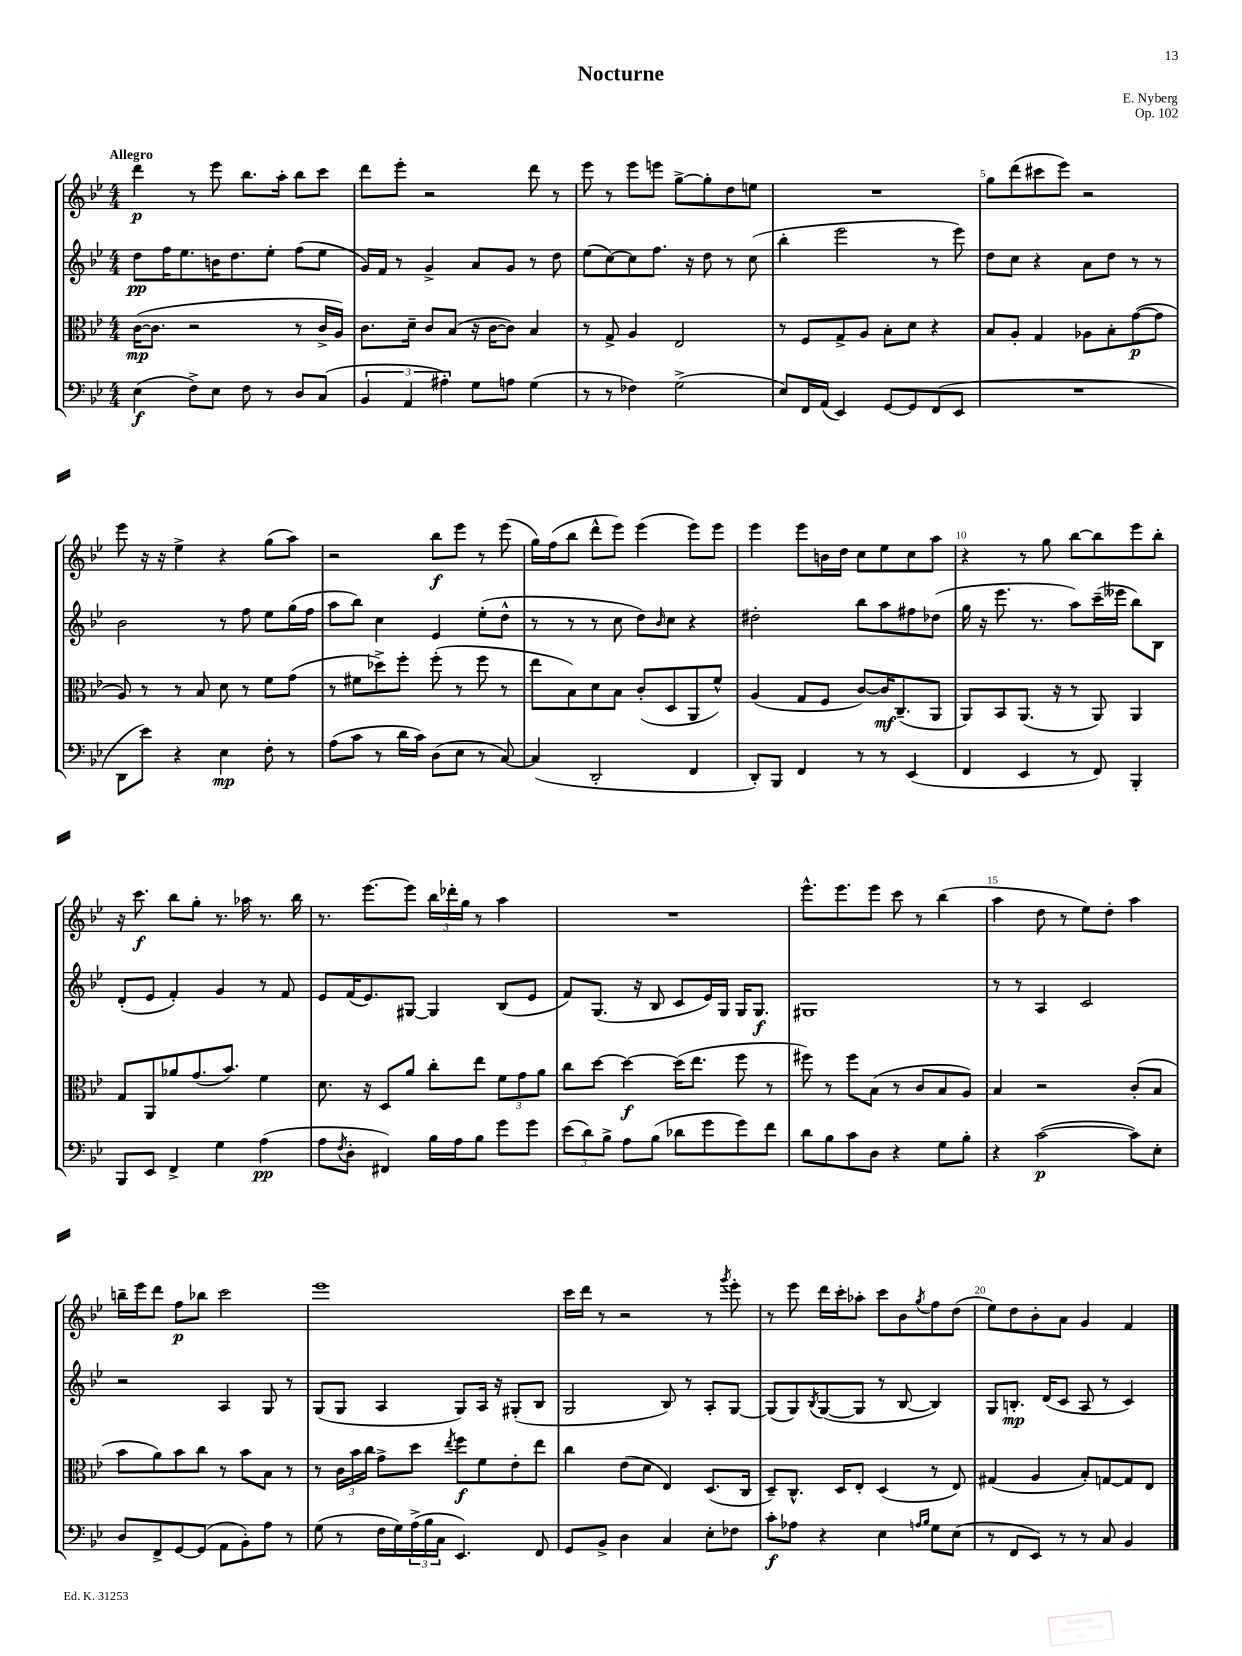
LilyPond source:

\header { title = "Nocturne" composer = "E. Nyberg" opus = "Op. 102" }
<<
\new StaffGroup <<
\new Staff = "s0" {
    \clef treble \key bes \major \numericTimeSignature \time 4/4 \tempo "Allegro"
    d'''4\p r8 ees'''8 bes''8. a''16-. bes''8 c'''8 |
    d'''8 ees'''8-. r2 d'''8 r8 |
    ees'''8 r8 ees'''8 e'''8 g''8~-> g''8-. d''8 e''8 |
    R1 |
    g''8 d'''8( cis'''8 ees'''8) r2 |
    ees'''8 r16 r16 ees''4-> r4 g''8( a''8) |
    r2 bes''8\f ees'''8 r8 ees'''8( |
    g''16) f''16( bes''8 d'''8-^ ees'''8) ees'''4( ees'''8) ees'''8 |
    ees'''4 ees'''8 b'16 d''16 c''8 ees''8 c''8 a''8 |
    r4 r8 g''8 bes''8~ bes''8 ees'''8 bes''8-. |
    r16 c'''8.\f bes''8 g''8-. r8. aes''16 r8. bes''16 |
    r8. ees'''8.~ ees'''8 \tuplet 3/2 { bes''16 des'''16-. g''16 } r8 a''4 |
    R1 |
    ees'''8.-^ ees'''8. ees'''8 c'''8 r8 bes''4( |
    a''4 d''8 r8 ees''8) d''8-. a''4 |
    b''16-- ees'''16 d'''8 f''8\p bes''8 c'''2 |
    ees'''1 |
    c'''16 d'''16 r8 r2 r8 \acciaccatura { g'''8 } ees'''8-. |
    r8 ees'''8 d'''16 c'''16-. aes''8-. c'''8 bes'8 \acciaccatura { g''8 } f''8 d''8( |
    ees''8) d''8 bes'8-. a'8 g'4 f'4 \bar "|." |
}
\new Staff = "s1" {
    \clef treble \key bes \major \numericTimeSignature \time 4/4
    d''8\pp f''16 ees''8. b'16 d''8. ees''8-. f''8( ees''8 |
    g'16) f'16 r8 g'4-> a'8 g'8 r8 d''8 |
    ees''8( c''8~) c''8 f''8. r16 d''8 r8 c''8( |
    bes''4-. ees'''2 r8 ees'''8) |
    d''8 c''8 r4 a'8 d''8 r8 r8 |
    bes'2 r8 f''8 ees''8 g''16( f''16 |
    a''8 bes''8) c''4 ees'4 ees''8-.( d''8-^ |
    r8 r8 r8 c''8 d''8) \grace { bes'16 } c''8 r4 |
    dis''2-. bes''8 a''8 fis''8 des''8( |
    g''16 r16 ees'''8. r8. a''8) c'''16--( eeses'''16 bes''8) bes8 |
    d'8-.( ees'8 f'4-.) g'4 r8 f'8 |
    ees'8 f'16( ees'8.) gis8~ gis4 bes8( ees'8 |
    f'8) g8.( r16 bes8 c'8 ees'16) g16 g16 g8.\f |
    gis1 |
    r8 r8 a4 c'2 |
    r2 a4 g8 r8 |
    g8( g8 a4 g8) a16 r16 gis8-.( bes8 |
    g2 bes8) r8 a8-. g8~ |
    g8( g8) \acciaccatura { bes8 } g8~( g8 r8 bes8~ bes4) |
    g8 b8.-.\mp d'16( c'8 a8 r8 c'4) \bar "|." |
}
\new Staff = "s2" {
    \clef alto \key bes \major \numericTimeSignature \time 4/4
    c'16~\mp( c'8. r2 r8 c'16-> a16) |
    c'8. d'16-- c'8 bes8( r16 c'16~ c'8) bes4 |
    r8 g8-> a4 ees2 |
    r8 f8 g8-> a8 bes8-. d'8 r4 |
    bes8 a8-. g4 aes8 bes8-. g'8~\p( g'8 |
    a8) r8 r8 bes8 d'8 r8 f'8 g'8( |
    r8 fis'8 des''8->) f''8-. f''8-.( r8 f''8 r8 |
    ees''8 bes8) d'8 bes8 c'8-.( d8 a,8 f'8-^) |
    a4( g8 f8 c'8~) c'16\mf c8.--( a,8 |
    a,8) bes,8 a,8.( r16 r8 a,8) a,4 |
    g8 a,8 aes'8 g'8.( bes'8.) f'4 |
    d'8. r16 d8 a'8 c''8-. ees''8 \tuplet 3/2 { f'8 g'8 a'8 } |
    c''8 d''8~ d''4~\f d''16( ees''8. f''8 r8 |
    fis''8) r8 fis''8 bes8( r8 c'8 bes8 a8) |
    bes4 r2 c'8-.( bes8 |
    bes'8 a'8) bes'8 c''8 r8 bes'8 bes8 r8 |
    r8 \tuplet 3/2 { c'16 bes'16 c''16 } g'8-> d''8 \acciaccatura { ees''8 } f''8\f f'8 ees'8-. ees''8 |
    c''4 ees'8( d'8 ees4) d8.( c16 |
    d8--) c8.-^ d16 ees8-. d4( r8 ees8) |
    gis4( a4 bes8-.) g8~ g8 ees8 \bar "|." |
}
\new Staff = "s3" {
    \clef bass \key bes \major \numericTimeSignature \time 4/4
    ees4\f( f8->) ees8 f8 r8 d8 c8( |
    \tuplet 3/2 { bes,4 a,4 ais4-.) } g8 a8 g4( |
    r8 r8 fes4) g2->( |
    ees8) f,16 a,16( ees,4) g,8~ g,8 f,8( ees,8 |
    R1 |
    d,8 ees'8) r4 ees4\mp f8-. r8 |
    a8( c'8 r8 d'16 c'16) d8( ees8 r8 c8~) |
    c4( d,2-. f,4 |
    d,8-.) bes,,8 f,4 r8 r8 ees,4( |
    f,4 ees,4 r8 f,8) bes,,4-. |
    bes,,8 ees,8 f,4-> g4 a4\pp( |
    a8 \acciaccatura { f8 } d8-. fis,4) bes16 a16 bes8 g'8 g'8 |
    \tuplet 3/2 { ees'8( d'8) bes8-> } a8 bes8( des'8 g'8 g'8) f'8 |
    d'8 bes8 c'8 d8 r4 g8 bes8-. |
    r4 c'2~\p( c'8) ees8-. |
    d8 f,8-> g,8~ g,8( a,8 bes,8-.) a8 r8 |
    g8( r8 f16 g16) \tuplet 3/2 { a16->( bes16 c16 } ees,4.) f,8 |
    g,8 bes,8-> d4 c4 ees8-. fes8 |
    c'8-.\f aes8 r4 ees4 \grace { a16 bes16 } g8 ees8( |
    r8 f,8 ees,8) r8 r8 c8 bes,4 \bar "|." |
}
>>
>>
\layout { \context { \Score \override BarNumber.break-visibility = ##(#f #t #t) barNumberVisibility = #(every-nth-bar-number-visible 5) } }
